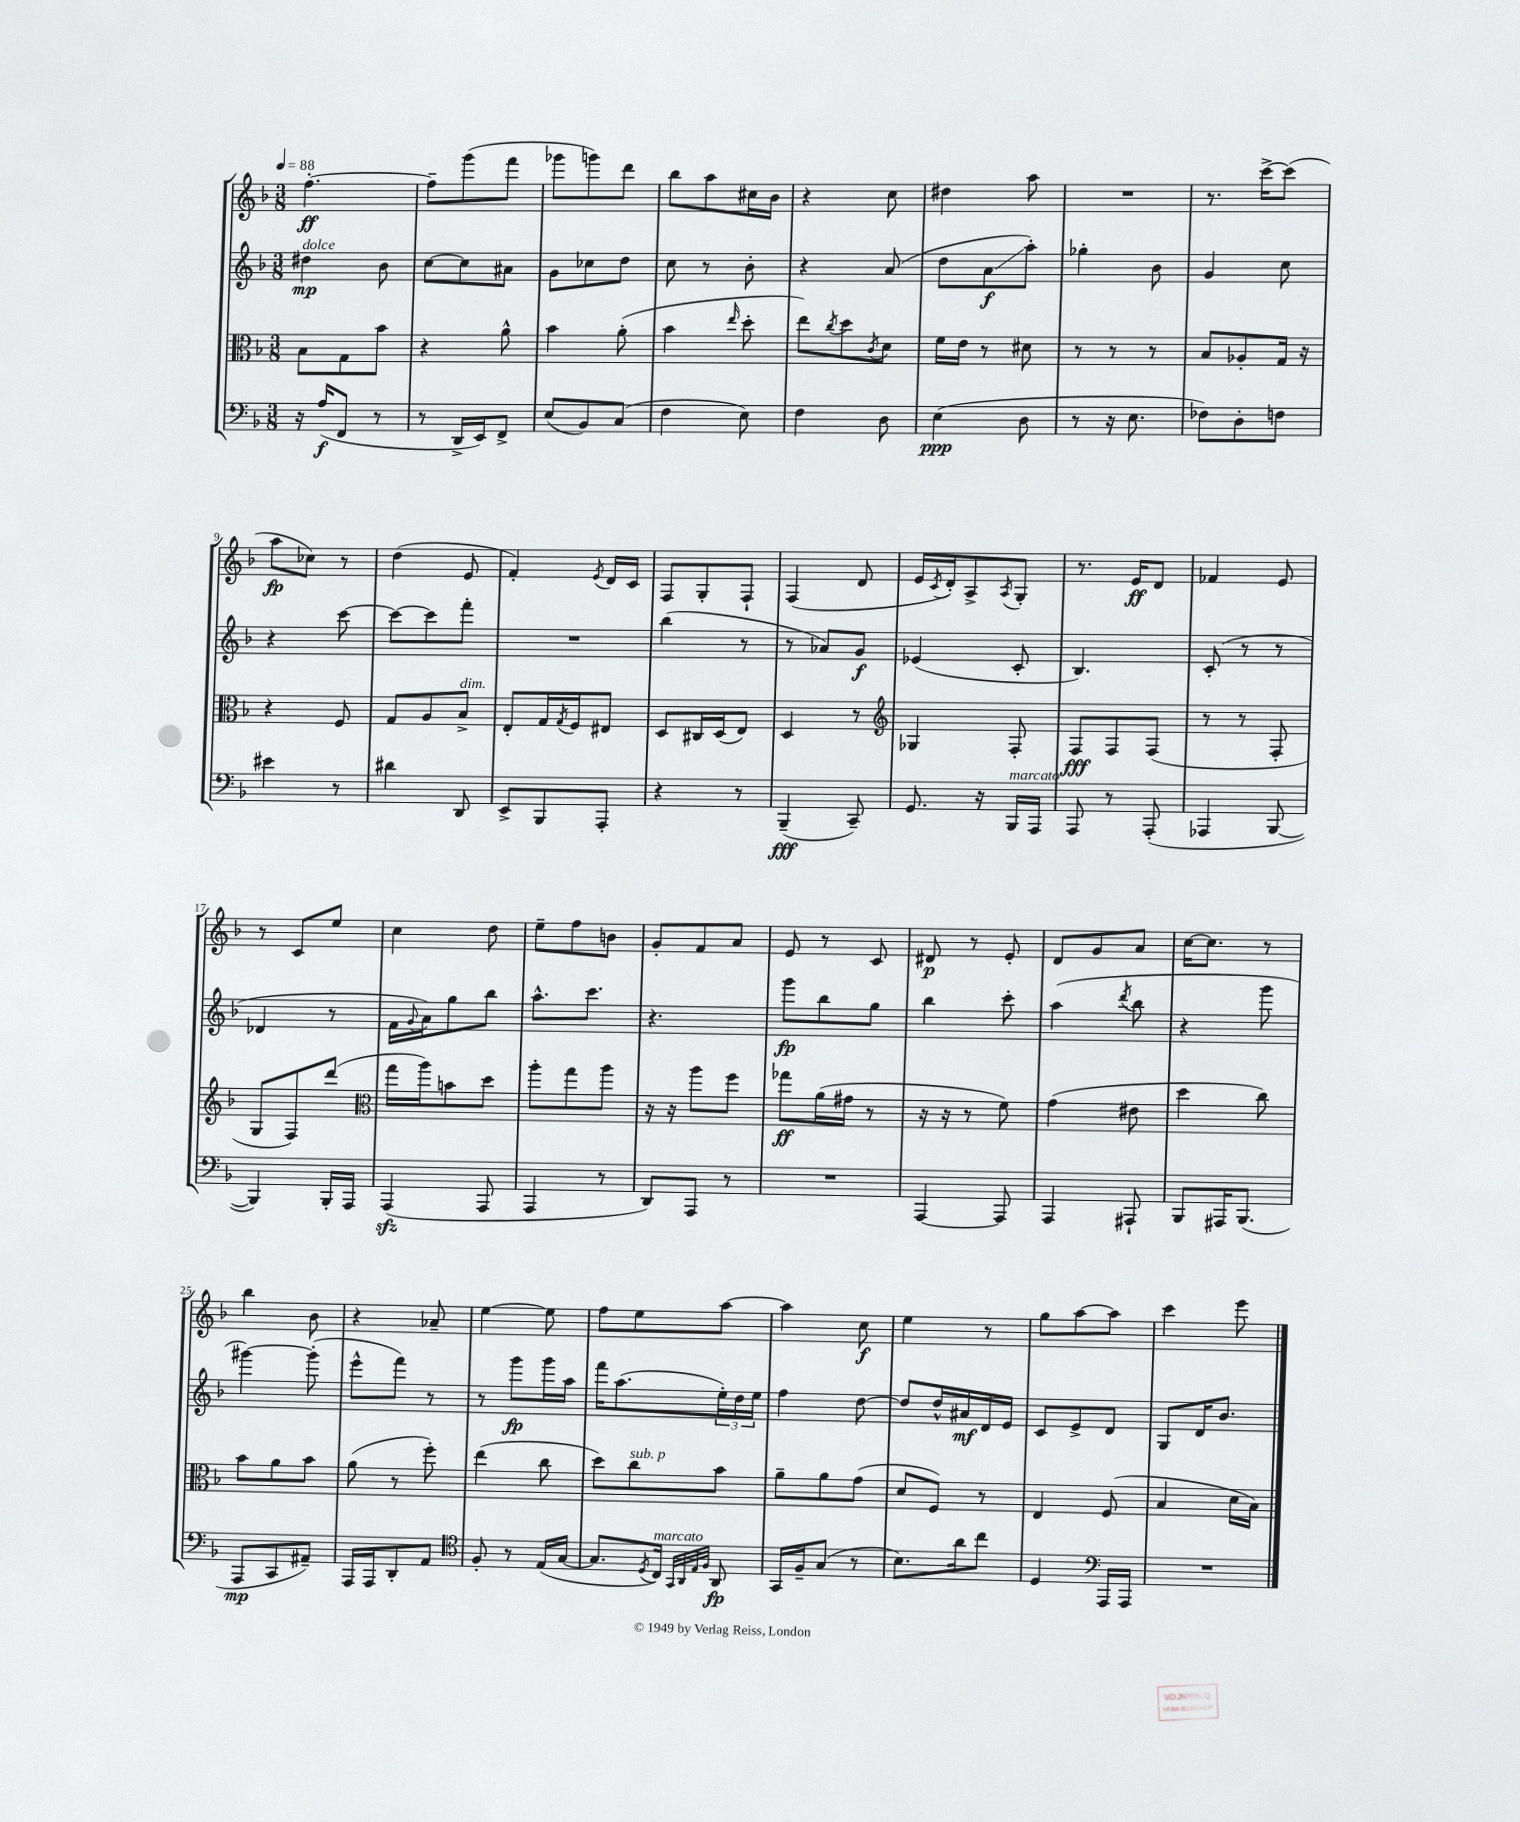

**kern	**kern	**kern	**kern
*staff4	*staff3	*staff2	*staff1
*clefF4	*clefC3	*clefG2	*clefG2
*k[b-]	*k[b-]	*k[b-]	*k[b-]
*M3/8	*M3/8	*M3/8	*M3/8
*MM88	*MM88	*MM88	*MM88
16r	8B-	4dd#	[4.ff'
(16A	.	.	.
8FF	8G	.	.
8r	8b-	8b-	.
=	=	=	=
8r	4r	[8cc	8ff~]
16DD^	.	8cc]	(8ggg
16EE)	.	.	.
8FF^	8a^^	8a#	8fff
=	=	=	=
(8E	4b-	8g	8ggg-
8BB-)	.	8cc-	8ggg)
(8C	(8a'	8dd	8ddd
=	=	=	=
4F	4b-	8cc	8bb-
.	.	8r	8aa
.	16qqee	.	.
8E)	8dd'	8b-'	16cc#
.	.	.	16b-
=	=	=	=
4F	8ee)	4r	4r
.	8qcc	.	.
.	8dd	.	.
.	8qc	.	.
8D	8d	(8a	8cc
=	=	=	=
(4E	16f	8dd	4dd#
.	16e	.	.
.	8r	8a	.
8D	8d#	8aa')	8aa
=	=	=	=
8r	8r	4gg-'	4.r
16r	8r	.	.
8.E	.	.	.
.	8r	8b-	.
=	=	=	=
8F-)	8B-	4g	8.r
8D'	8A-'	.	.
.	.	.	[16ccc^
8F	16G	8cc	(8ccc]
.	16r	.	.
=	=	=	=
4e#	4r	4r	8aa
.	.	.	8cc-)
8r	8F	[8ccc	8r
=	=	=	=
4d#	8G	8ccc_	(4dd
.	8A	8ccc]	.
8DD	8B-^	8fff'	8e
=	=	=	=
8EE^	8E'	4.r	4f')
8BBB-	16G	.	.
.	8qG	.	.
.	16F	.	.
.	.	.	8qe
8AAA'	8E#	.	16d
.	.	.	16c
=	=	=	=
4r	8D	(4bb-	8F
.	16C#	.	8G'
.	(16D	.	.
8r	8E)	8r	8F`
=	=	=	=
(4BBB-~	4D	8r	(4F
.	.	8a-)	.
8CC~)	8r	8g	8d
=	=	=	=
*	*clefG2	*	*
8.GG	4G-	(4e-	16e
.	.	.	8qc
.	.	.	16d')
.	.	.	8A^
16r	.	.	.
.	.	.	8qA
16BBB-	8F'	8c'	8G'
16AAA	.	.	.
=	=	=	=
8AAA	8F	4.B-)	8.r
8r	8F	.	.
.	.	.	16e
(8AAA'	(8F	.	8d
=	=	=	=
4AAA-	8r	(8c'	4f-
.	8r	8r	.
[8BBB-	8F'	8r	8e
=	=	=	=
4BBB-])	8G	4d-	8r
.	8F)	.	8c
16BBB-'	(8ddd	8r	8ee
16AAA	.	.	.
=	=	=	=
*	*clefC3	*	*
(4AAA	16gg	16f	4cc
.	.	8qqg	.
.	16aa)	16a)	.
.	8b	8gg	.
8AAA	8dd	8bb-	8dd
=	=	=	=
4AAA	8aa'	8.aa^^	8ee~
.	8gg	.	8ff
.	.	8.ccc	.
8r	8aa	.	8b
=	=	=	=
8DD)	16r	4.r	8g'
.	16r	.	.
8AAA	8aa	.	8f
8r	8ff	.	8a
=	=	=	=
4.r	8gg-	8ggg	8e
.	(16a	8bb-	8r
.	16g#	.	.
.	8r	8gg	8c
=	=	=	=
[4AAA	16r	4bb-	8d#
.	16r	.	.
.	8r	.	8r
8AAA]	8f)	8ccc'	8e'
=	=	=	=
4AAA	(4g	(4aa	8d
.	.	.	8g
.	.	8qddd	.
8AAA#`	8e#	8bb-	8a
=	=	=	=
8BBB-	4dd	4r	[16cc
.	.	.	8.cc]
16AAA#	.	.	.
(8.BBB-	.	.	.
.	8cc)	8ggg	8r
=	=	=	=
8AAA	8b-	[4ggg#)	4bb-
8CC	8a	.	.
8AA#~)	8b-	(8ggg#']	8b-
=	=	=	=
16AAA	(8a	8eee^^	4r
16AAA	.	.	.
8DD'	8r	8fff)	.
8AA	8ff')	8r	8a-~
=	=	=	=
*clefC4	*	*	*
8F'	(4ee	8r	[4ee
8r	.	8ggg	.
(16E	8cc	16ggg	8ee]
[16G	.	16aa	.
=	=	=	=
8.G]	8dd)	16fff	8ff
.	.	(8.aa	.
.	8cc	.	8ee
8qD	.	.	.
16C)	.	.	.
32qqGG	.	.	.
32qqAA	.	.	.
32qqE	.	.	.
32qqF	.	.	.
8AA	8b-	24ee')	[8aa
.	.	24dd	.
.	.	24ee	.
=	=	=	=
16GG	8a~	4ff	4aa]
16F~	.	.	.
(8G	8a	.	.
8r	(8g	[8dd	8cc
=	=	=	=
8.B-)	8d	8dd]	4ee
.	8F)	16dd^^	.
16a	.	16a#	.
8cc	8r	16d	8r
.	.	16e	.
=	=	=	=
4D	4E	8c	8gg
.	.	8e^	[8aa
*clefF4	*	*	*
16AAA	(8F	8d	8aa]
16AAA	.	.	.
=	=	=	=
4.r	4B-	8G	4ccc
.	.	16d	.
.	.	8.b-	.
.	16d	.	8eee
.	16B-)	.	.
==	==	==	==
*-	*-	*-	*-
